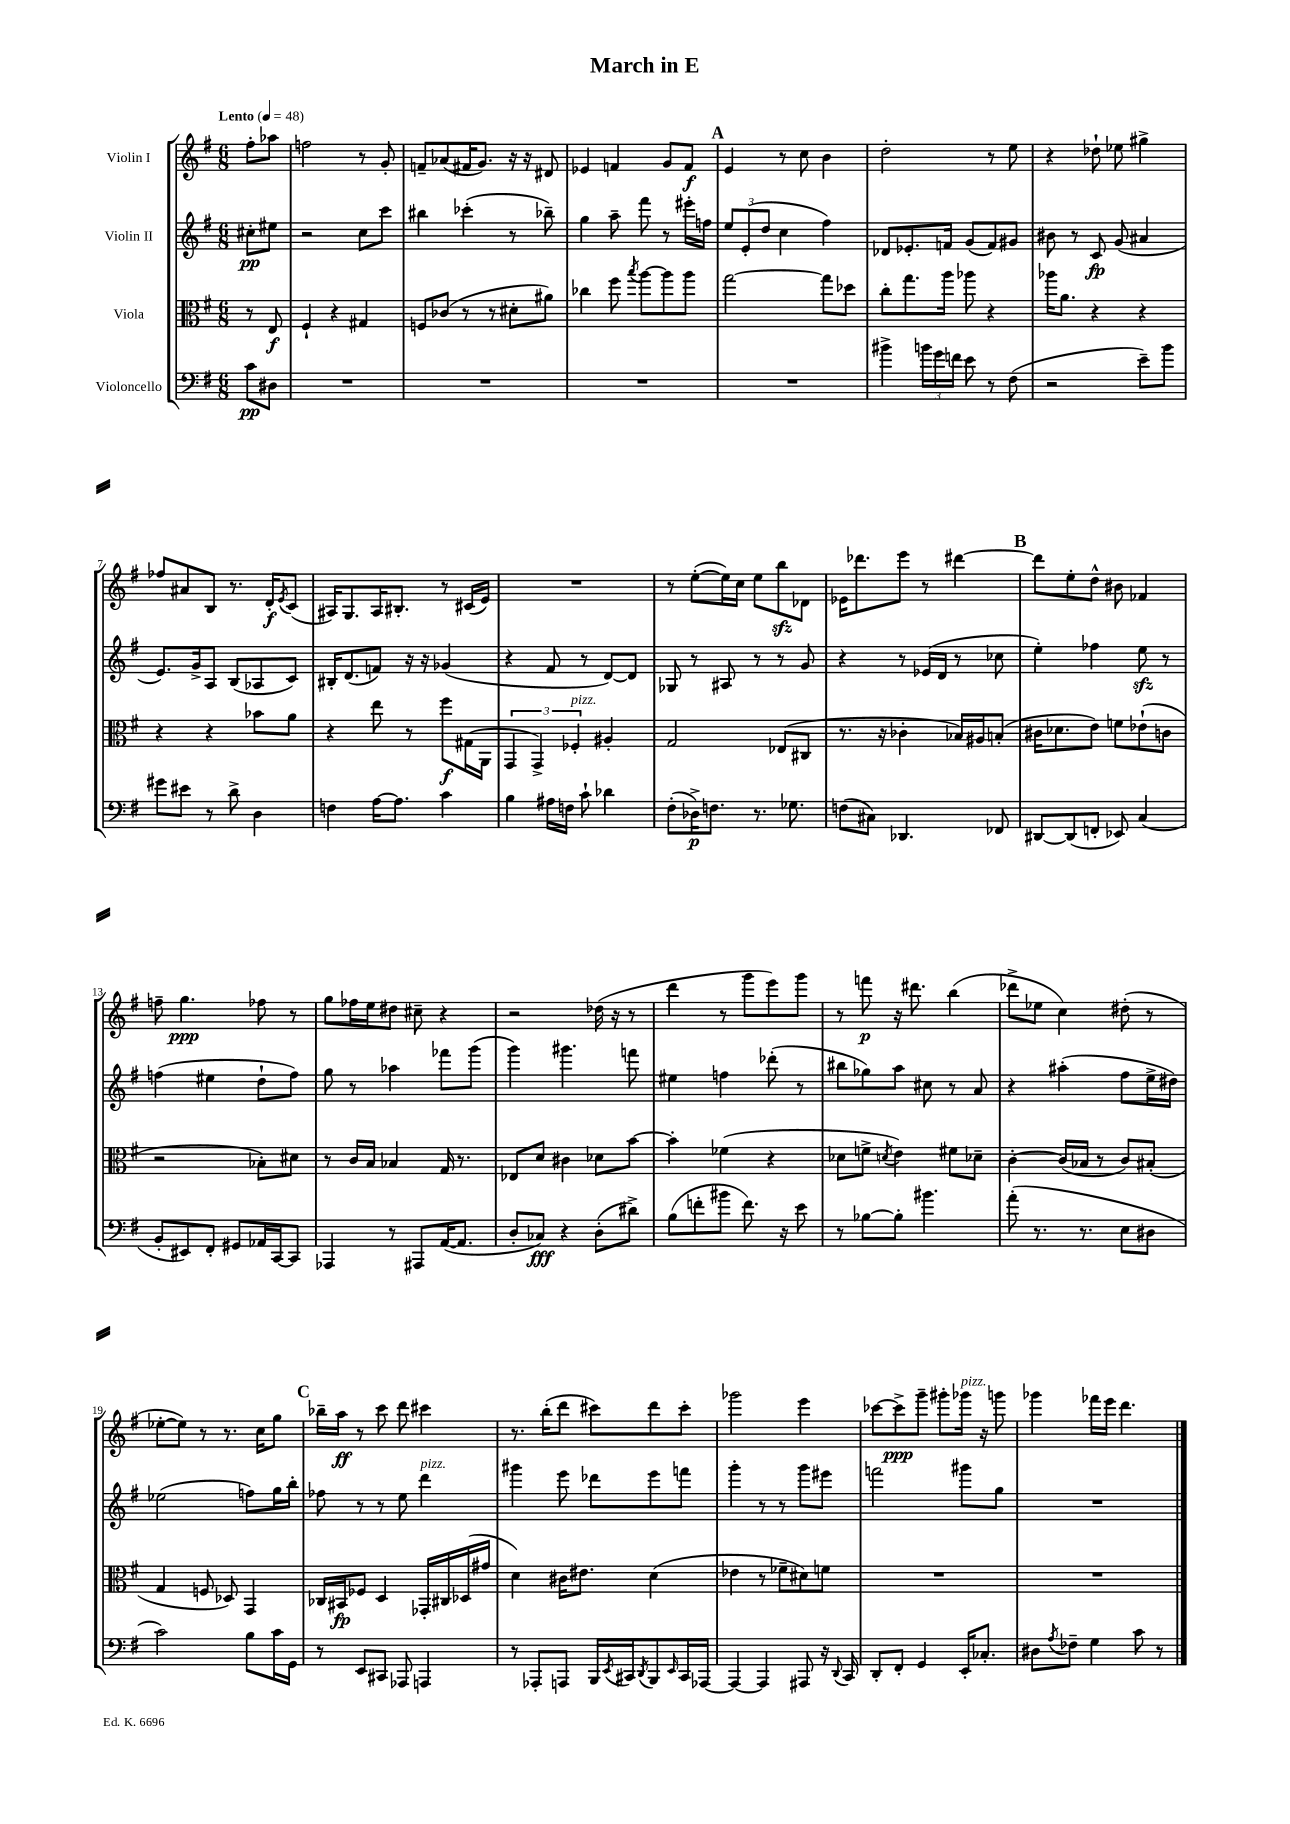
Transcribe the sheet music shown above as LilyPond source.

\header { title = "March in E" }
<<
\new StaffGroup <<
\new Staff = "s0" \with { instrumentName = "Violin I" } {
    \clef treble \key g \major \numericTimeSignature \time 6/8 \partial 4 \tempo "Lento" 4 = 48
    fis''8-. aes''8 |
    f''2 r8 g'8-. |
    f'8-- aes'8( fis'16 g'8.) r16 r16 dis'8 |
    ees'4 f'4 g'8 f'8\f |
    \mark \markup { \bold "A" } e'4 r8 c''8 b'4 |
    d''2-. r8 e''8 |
    r4 des''8-! ees''8 gis''4-> |
    fes''8 ais'8 b8 r8. d'16-.\f \acciaccatura { e'8 } c'8( |
    ais16) g8. ais16 bis8.-. r8 cis'16( e'16) |
    R2. |
    r8 e''8~-.( e''16) c''16 e''8 b''8\sfz des'8 |
    ees'16 des'''8. e'''8 r8 dis'''4~ |
    \mark \markup { \bold "B" } dis'''8 e''8-. d''8-^ bis'8 fes'4 |
    f''8-- g''4.\ppp fes''8 r8 |
    g''8 fes''16 e''16 dis''8 cis''8-- r4 |
    r2 des''16( r16 r8 |
    d'''4 r8 g'''8 e'''8) g'''8 |
    r8 f'''8\p r16 dis'''8. b''4( |
    des'''8-> ees''8 c''4) dis''8-.( r8 |
    ees''8~-. ees''8) r8 r8. c''16 g''8 |
    \mark \markup { \bold "C" } bes''16-- a''16\ff r8 c'''8 d'''8 cis'''4 |
    r8. b''16-.( d'''8 cis'''8) d'''8 cis'''8-. |
    ges'''2 e'''4 |
    ces'''8~ ces'''8->\ppp g'''8-- gis'''8-. ges'''16^\markup { \italic "pizz." } r16 g'''8 |
    ges'''4 fes'''16 e'''16 d'''4. \bar "|." |
}
\new Staff = "s1" \with { instrumentName = "Violin II" } {
    \clef treble \key g \major \numericTimeSignature \time 6/8 \partial 4
    cis''8-.\pp eis''8 |
    r2 c''8 c'''8 |
    bis''4 ces'''4-.( r8 bes''8--) |
    g''4 a''8-- fis'''8 r8 eis'''16-. f''16 |
    \mark \markup { \bold "A" } \tuplet 3/2 { e''8 e'8-.( d''8 } c''4 fis''4) |
    des'8 ees'8.-. f'16 g'8( f'8) gis'8 |
    bis'8 r8 c'8\fp g'8( ais'4 |
    e'8.) g'16-> a8 b8( aes8 c'8) |
    bis16-. d'8.( f'8) r16 r16 ges'4( |
    r4 fis'8 r8 d'8~) d'8 |
    ges8 r8 ais8 r8 r8 g'8 |
    r4 r8 ees'16( d'16 r8 ces''8 |
    \mark \markup { \bold "B" } e''4-.) fes''4 e''8\sfz r8 |
    f''4( eis''4 d''8-! f''8) |
    g''8 r8 aes''4 fes'''8 g'''8( |
    g'''4) gis'''4. f'''8 |
    eis''4 f''4 des'''8-.( r8 |
    bis''8 ges''8) a''8 cis''8 r8 a'8 |
    r4 ais''4-.( fis''8 e''16-> dis''16) |
    ees''2( f''8) g''16 b''16-. |
    \mark \markup { \bold "C" } fes''8 r8 r8 e''8 d'''4^\markup { \italic "pizz." } |
    gis'''4 e'''8 des'''8 e'''8 f'''8 |
    g'''4-. r8 r8 g'''8 eis'''8 |
    f'''2 gis'''8 g''8 |
    R2. \bar "|." |
}
\new Staff = "s2" \with { instrumentName = "Viola" } {
    \clef alto \key g \major \numericTimeSignature \time 6/8 \partial 4
    r8 e8\f |
    fis4-! r4 gis4 |
    f8 ces'8( r8 r8 dis'8-. ais'8) |
    ces''4 fis''8 \acciaccatura { b''8 } a''8~ a''8 a''8 |
    \mark \markup { \bold "A" } g''2~ g''8 des''8 |
    c''8-. g''8. a''16 aes''8 r4 |
    aes''16 a'8. r4 r4 |
    r4 r4 bes'8 a'8 |
    r4 e''8 r8 fis''8\f gis16( a,16 |
    \tuplet 3/2 { g,4 g,4->) fes4-.^\markup { \italic "pizz." } } ais4-. |
    g2 ees8( cis8 |
    r8. r16 ces'4-. bes16) ais16 b8-.( |
    \mark \markup { \bold "B" } cis'16 des'8. e'8) f'8 ees'8-!( c'8 |
    r2 bes8-.) dis'8 |
    r8 c'16 b16 bes4 g16 r8. |
    ees8 d'8 cis'4 des'8 b'8~ |
    b'4-. fes'4( r4 |
    des'8 f'8-> \acciaccatura { d'8 } e'4) fis'8 des'8-- |
    c'4~-. c'16( bes16 r8 c'8) bis8-.( |
    g4 f8 des8) g,4 |
    \mark \markup { \bold "C" } ces16 bis,16\fp fes8 d4 ges,16-. cis16 des16( gis'16 |
    d'4) cis'16 eis'8. d'4( |
    ees'4 r8 fes'8-- dis'8) f'8 |
    R2. |
    R2. \bar "|." |
}
\new Staff = "s3" \with { instrumentName = "Violoncello" } {
    \clef bass \key g \major \numericTimeSignature \time 6/8 \partial 4
    c'8\pp dis8 |
    R2. |
    R2. |
    R2. |
    \mark \markup { \bold "A" } R2. |
    bis'4-> \tuplet 3/2 { b'16 g'16 f'16 } e'8 r8 fis8( |
    r2 e'8--) b'8 |
    gis'8 eis'8 r8 d'8-> d4 |
    f4 a16~ a8. c'4 |
    b4 ais16 f16 c'8-! des'4 |
    fis8-.( des16->\p) f8. r8. ges8. |
    f8( cis8) des,4. fes,8 |
    \mark \markup { \bold "B" } dis,8~ dis,8( f,8-. ees,8) c4( |
    b,8-. eis,8) fis,8-. gis,8 aes,16 c,16~ c,8 |
    aes,,4 r8 ais,,8 a,16~( a,8. |
    d8-. ces8\fff) r4 d8-.( dis'8->) |
    b8( f'8-. bis'8 f'8.) r16 e'8 |
    r8 bes8~ bes8-. bis'4. |
    a'8-.( r8. r8. e8 dis8 |
    c'2) b8 c'16 g,16 |
    \mark \markup { \bold "C" } r8 e,8 cis,8 aes,,8 a,,4 |
    r8 aes,,8-. a,,8 b,,16 \acciaccatura { e,8 } cis,16 \acciaccatura { d,8 } b,,8 \grace { e,16 } cis,16 aes,,16~ |
    aes,,4~ aes,,4 ais,,8 r16 \appoggiatura { d,8 } c,16 |
    d,8-. fis,8-. g,4 e,16-. ces8.-. |
    dis8 \acciaccatura { a8 } fes8-- g4 c'8 r8 \bar "|." |
}
>>
>>
